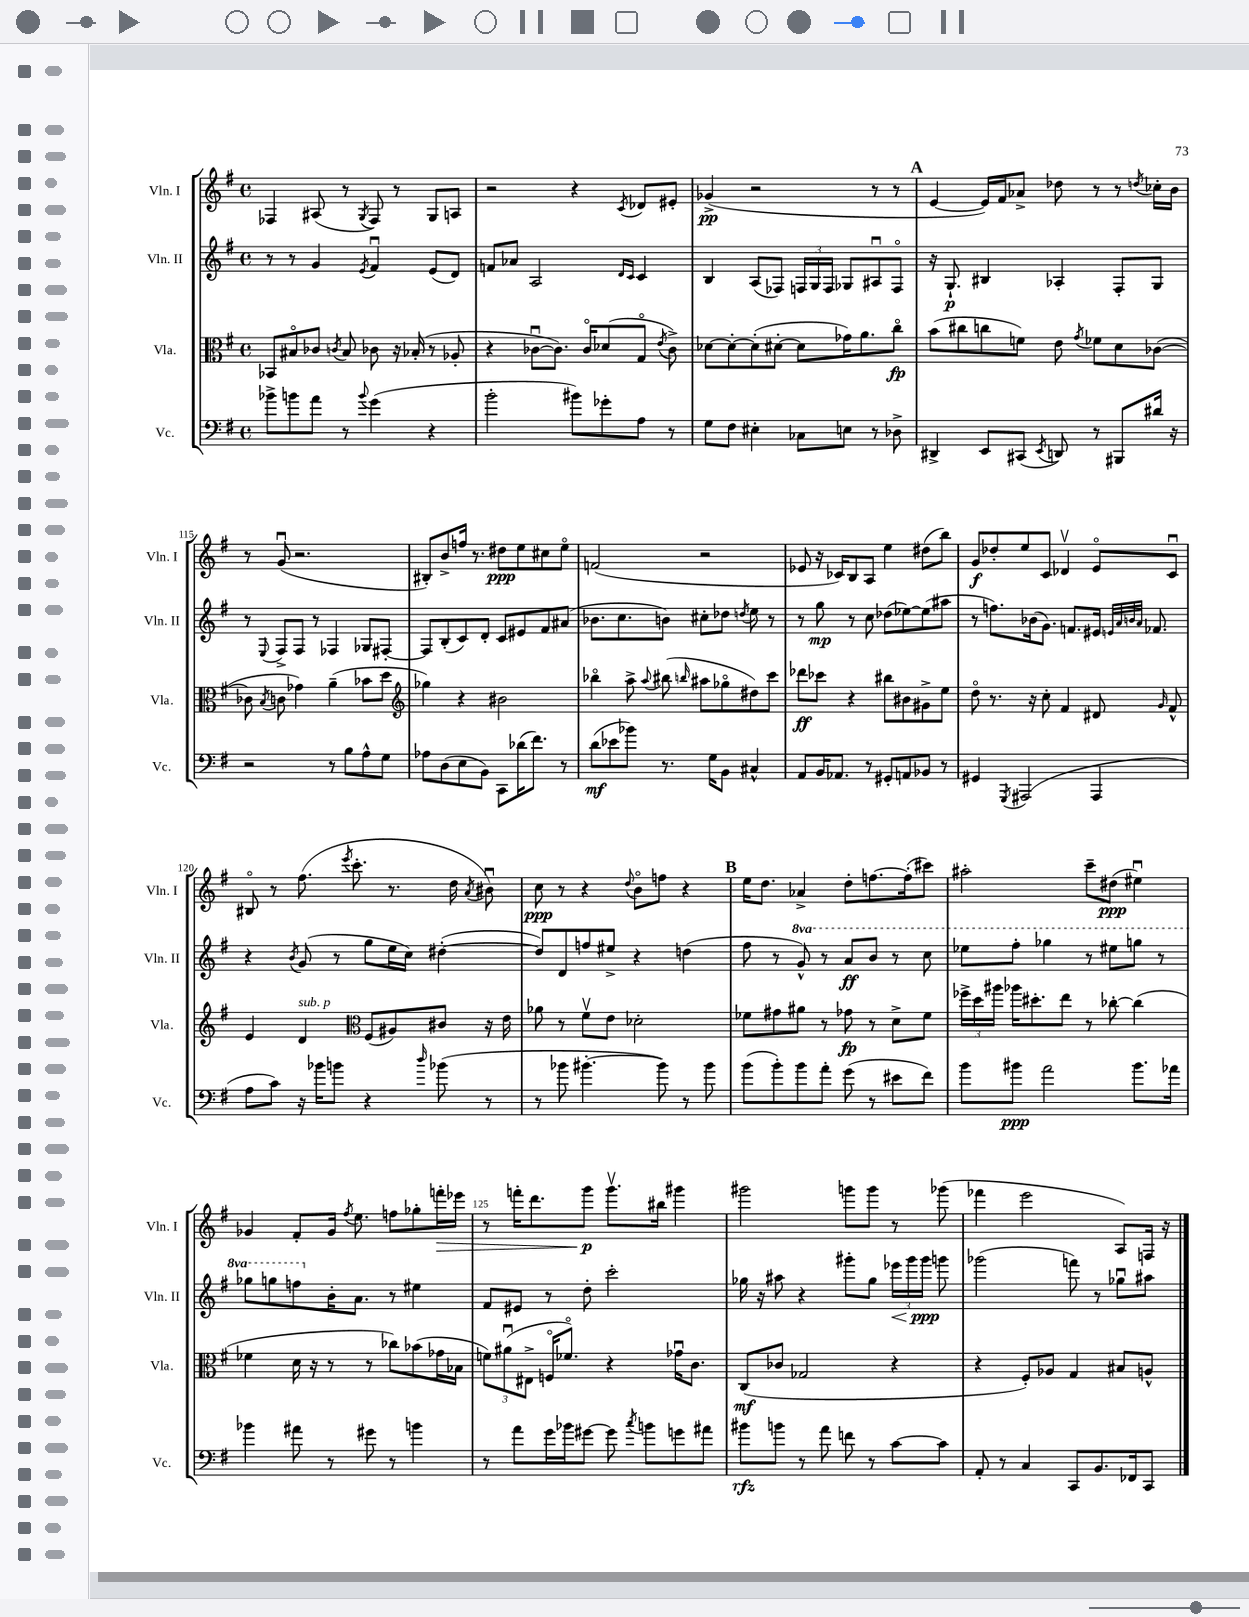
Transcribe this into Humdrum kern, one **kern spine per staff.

**kern	**kern	**kern	**kern
*staff4	*staff3	*staff2	*staff1
*clefF4	*clefC3	*clefG2	*clefG2
*k[f#]	*k[f#]	*k[f#]	*k[f#]
*M4/4	*M4/4	*M4/4	*M4/4
*met(c)	*met(c)	*met(c)	*met(c)
8b-^\L	8BB-/L	8r	4F-/
8b\	8B#o/	8r	.
8a\J	8c-/J	4g/	(8A#/
.	8qc/	.	.
8r	8B#/	.	8r
8qqb/	.	8qe/	8qG/
(4g\	8c-\	4f#u/	8F-/)
.	16r	.	8r
.	(16B-'/	.	.
4r	8r	(8e/L	8G/L
.	8A-'/	8d/J)	8A/J
=	=	=	=
2b'\	4r	8f/L	2r
.	.	8a-/J	.
.	[8c-u\L	2A/	.
.	8.c-\]J)	.	.
8b#\L)	.	.	4r
.	16c-o/LK	.	.
8g-'\	(8d-/	.	.
.	.	16qqd/LL	.
.	.	16qqc/JJ	8qc/
8A\J	8Go/J	4c/	8d-/L
.	8qe/	.	.
8r	8c-^\)	.	8e#'/J
=	=	=	=
8G\L	[8d-\L	4B/	(4g-^/
8F#\J	8d-'\_	.	.
4E#'\	(8d-'\]	(8A/L	2r
.	[8d#'\J	8F-/J)	.
8C-\L	8d#\]L	24F/LL	.
.	.	24G/	.
.	.	24F/JJ	.
8E\J	16g-\K)	8G-/L	.
.	8.a\	.	.
8r	.	8A#u/	8r
8D-^\	8cco\J	8Fo/J	8r
=	=	=	=
4DD#^/	(8b\L	16r	[4e/
.	.	8.G`/	.
.	8cc#\	.	.
8EE/L	8cc\	4B#/	16e/]LL)
.	.	.	16f#/J
(8CC#/J	8f\J)	.	8a-^/J
8qEE/	.	.	.
8DD/)	8e\	4A-'/	8dd-\
.	8qg/	.	.
8r	8f-\L	.	8r
8BBB#/L	8d\	8F#'/L	8r
.	.	.	8qdd/
16d#/Jk	([8c-\J	8G/J	16cc-'\LL
16r	.	.	16b\JJ
=	=	=	=
2r	8c-\]	8r	8r
.	8qB/	8qqE/	.
.	8c\	8F#^/L	(8gu/
.	4g-\)	8F#/J	2.r
.	.	8r	.
8r	(4a~\	4F-/	.
8B\L	.	.	.
8A^^\	8b-\L	8G-/L	.
8G\J	8dd\J	[8F#'/J	.
=	=	=	=
*	*clefG2	*	*
8A-\L	4gg-\)	8F#/]L	8B#'/L)
(8D\	.	(8B'/	8b^/
8E\	4r	8c/)	16ff/Jk
.	.	.	8.r
8BB\J)	.	8d'/J	.
8CC\L	2b#\	8c/L	8dd#\L
(16d-\K	.	8e#/	8ee\
8.f#\J)	.	.	.
.	.	8f#/	8cc#\
8r	.	(8a#/J	8eeo\J
=	=	=	=
(8d\L	4bb-o\	8.b-\L	(2f/
8e-\	.	.	.
.	.	8.cc\	.
8b-\J)	8aa^\	.	.
.	8qqaa/	.	.
8.r	(8bb#\	8b\J)	.
.	16qqbb/	.	.
.	8aa#\L	8cc#'\L	2r
16G\LK	.	.	.
8BB\J	8gg-o\	8dd-\J	.
.	.	8qdd/	.
4C#^^/	8dd#\)	8ee\	.
.	8ccc\J	8r	.
=	=	=	=
8AA/L	8ddd-\L	8r	8e-/
16BB/K	8ccc-\J	8gg\	16r
8.AA-/J	.	.	16c-/LK)
.	4r	8r	8B/
8r	.	8cc\	8A/J
8GG#'/L	8bb#\L	(8dd-\L	4ee\
8AA/	8b#\	[8ee-\)	.
8BB-/J	8g#^\	(8ee-\]	(8dd#\L
8r	8ee\J	8aa#\J	8bb\J)
=	=	=	=
4GG#/	8ddo\	8r	8g/L
.	8.r	8.ff\L)	8dd-'/
8qGGG/	.	.	.
(2AAA#/	.	.	8ee/
.	16r	(16b-\k	.
.	8cc'\	8.g\J)	8c/J
.	4f#/	.	4d-v/
.	.	8.f/L	.
4AAA#/	8d#/	16e#/Jk	8eo/L
.	.	32qqe/LLL	.
.	.	32qqa/	.
.	.	32qqb/	.
.	.	32qqa/JJJ	.
.	.	8.f-/	.
.	16qqg/	.	.
.	8f#^^/	.	8cu/J
=	=	=	=
8A\L	4e/	4r	8B#o/
8c\J)	.	.	8r
.	.	8qb/	.
16r	4d/	(8g/	(8.ff#\
16b-\LK	.	.	.
8b\J	.	8r	.
.	.	.	8qeee/
.	.	.	8.ccc'\
*	*clefC3	*	*
4r	(8F#/L	8gg\L	.
.	8A#/)	16ee\L	8.r
.	.	16cc\JJ)	.
16qqdd/	.	.	.
(8b-\	8c#/J	([4dd#'\	.
.	.	.	16dd\
.	.	.	8qa/
8r	16r	.	8b#u\)
.	16e\	.	.
=	=	=	=
8r	8a-\	8dd#/]L)	8cc\
8b-\	8r	8d/	8r
[4.b#'\	8f#v\L	8ff/	4r
.	8e\J	8ee#^/J	.
.	.	.	8qqdd/
.	2d-'\	4r	8bo\L
8b#\])	.	.	8ff\J
8r	.	(4dd\	4r
8b#\	.	.	.
=	=	=	=
(8b\L	8f-\L	8ff#\	16ee\LK
.	.	.	8.dd\J
8b'\)	8g#\	8r	.
8b\	8a#\J	8gg^^/)	4a-^/
8a'\J	8r	8r	.
(8g\	8g-\	8aa/L	8dd'\L
8r	8r	8bb/J	[8.ff\
8e#\L	8d^\L	8r	.
.	.	.	(16ff'\]k
8f#\J)	8f-\J	8ccc\	8ccc#\J)
=	=	=	=
8b\L	24ff-^\LL	8eee-\L	2aa#'\
.	24dd\	.	.
.	24aa#\JJ	.	.
8b#\J	16aa-\LK	8fff#'\J	.
.	8.dd#'\	.	.
2a\	.	4ggg-\	.
.	8ee\J	.	.
.	8r	8r	8ccc~\L
.	[8cc-'\	8eee#\L	(8dd#\J
8.b#\L	(4cc-\]	8ggg\J	4ee#u\)
.	.	8r	.
16a-\Jk	.	.	.
=	=	=	=
4b-\	4f-\	8ggg-\L	4g-/
.	.	8ggg\	.
8a#\	16d\	8fff\	8f#'/L
.	16r	.	.
8r	8r	16b'\K	16g-/Jk
.	.	.	8qff#/
.	.	8.a\J	8.ee\
8g#\	8r	.	.
8r	8cc-\L)	8r	8ff\L
4b\	(8b-\	4ee#\	8gg-'\
.	16g-\L	.	16fff'\L
.	16B-\JJ	.	16eee-\JJ
=	=	=	=
8r	12f\L)	8f#/L	8r
.	(12a#u\	.	.
8a\L	.	8e#/J	16fff'\LK
.	12E#^\J	.	.
.	.	.	8.ddd\
16g\L	16Fo/LK	8r	.
16b-\J	8.f-o/J)	.	.
[8g#\J	.	8dd'\	8ggg\J
8g#\]	4r	2ccc'\	8.gggv\L
8qcc/	.	.	.
8b\L	.	.	.
.	.	.	16bb#\Jk
8g\	16g-u\LK	.	4ggg#\
.	8.c\J	.	.
8a#\J	.	.	.
=	=	=	=
8b#\L	(8C/L	16gg-\	2ggg#\
.	.	16r	.
8b\J	8c-/J	8aa#\	.
8r	2G-/	4r	.
8a\	.	.	.
8f\	.	8ggg#'\L	8ggg\L
8r	.	8gg-\J	8ggg\J
[8c\L	4r	24eee-\LL	8r
.	.	24ggg#\	.
.	.	24ggg#\JJ	.
8c\]J	.	8ggg\	(8ggg-\
=	=	=	=
8AA'/	4r	(2ggg-\	4fff-\
8r	.	.	.
4C/	8F#'/L)	.	2eee\
.	8A-/J	.	.
8CC/L	4G/	8fff\)	.
8.BB/	.	8r	.
.	8B#/L	8gg-u\L	8A/L)
16FF-/k	.	.	.
8CC/J	8A^^/J	8aa#\J	16F/Jk
.	.	.	16r
==	==	==	==
*-	*-	*-	*-
